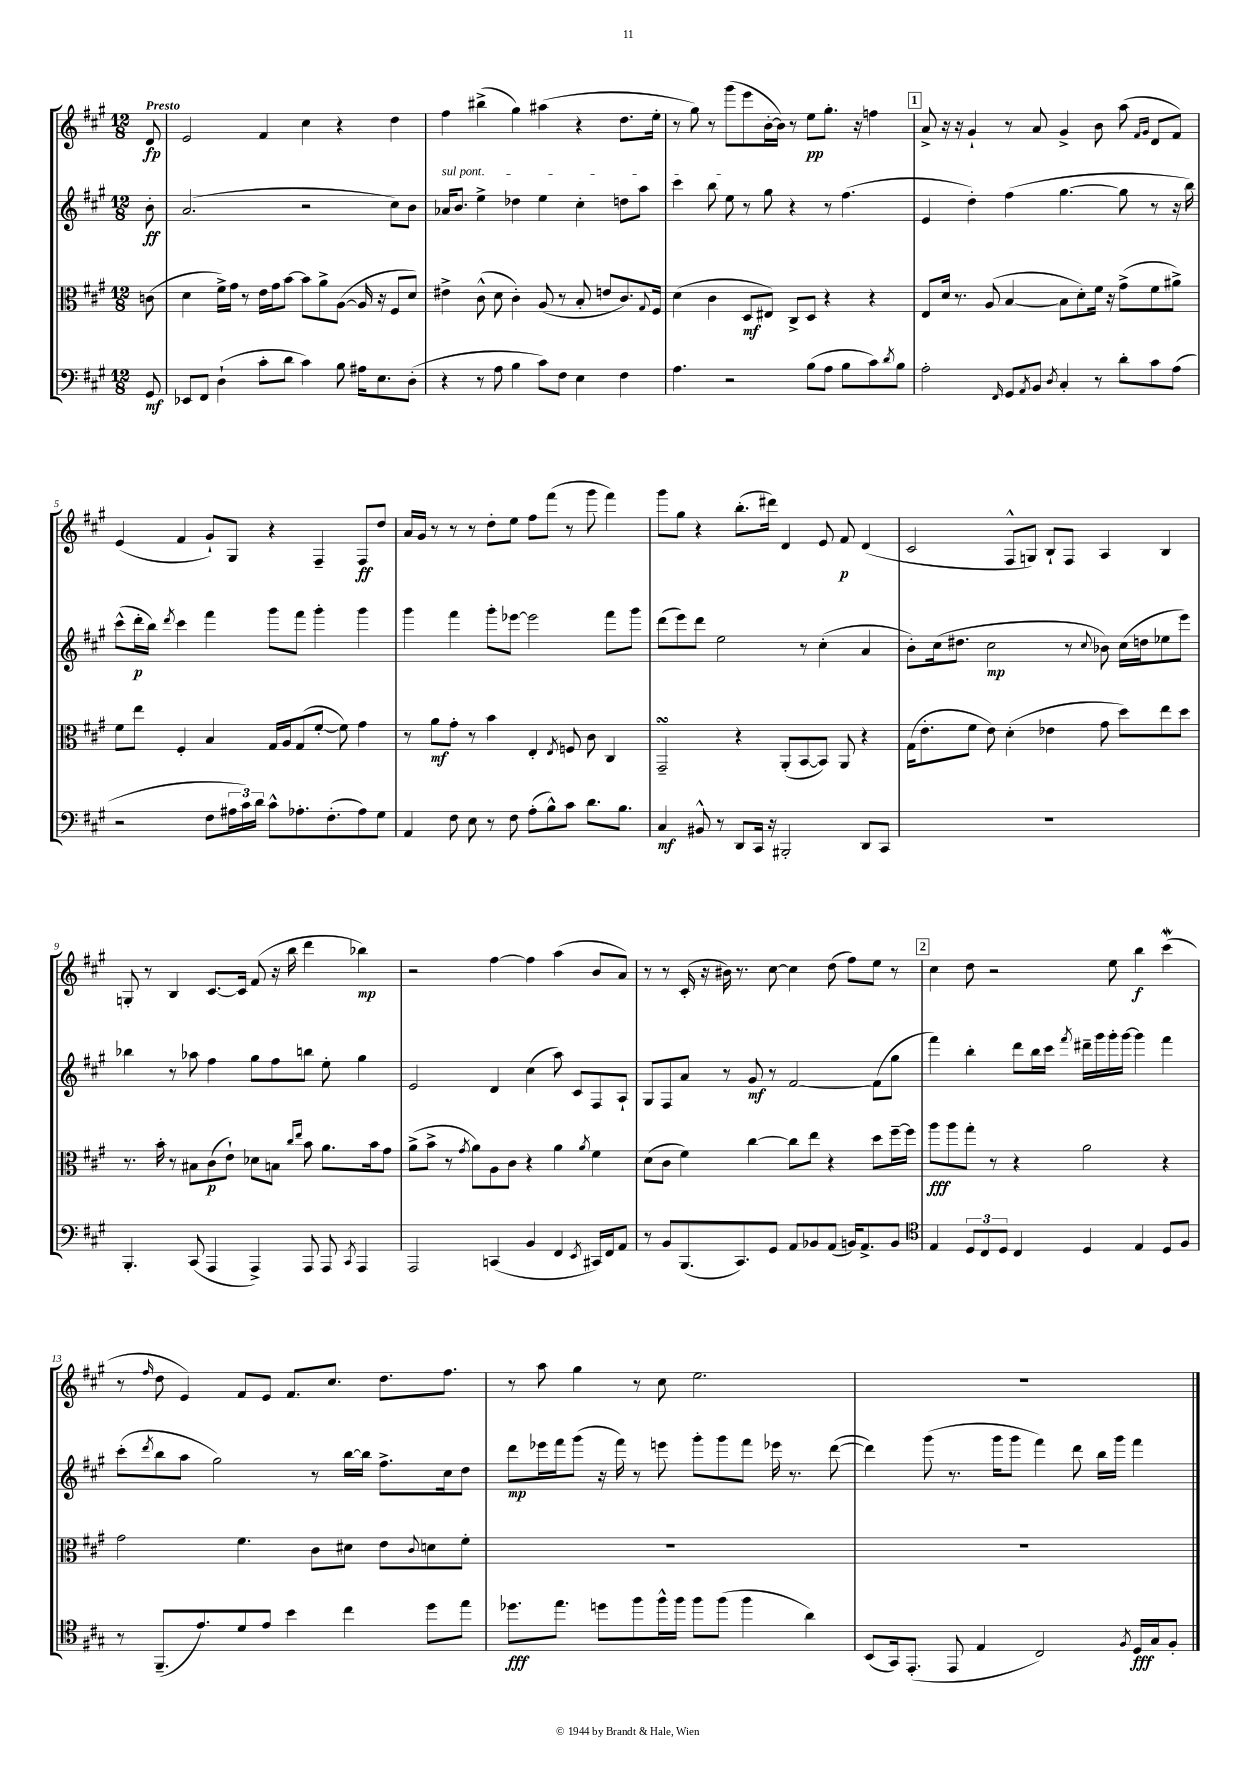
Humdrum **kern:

**kern	**kern	**kern	**kern
*staff4	*staff3	*staff2	*staff1
*clefF4	*clefC3	*clefG2	*clefG2
*k[f#c#g#]	*k[f#c#g#]	*k[f#c#g#]	*k[f#c#g#]
*M12/8	*M12/8	*M12/8	*M12/8
8GG#	(8c	8b'	8d
=	=	=	=
8EE-	4d	(2.a	2e
8FF#	.	.	.
(4D`	16f#^)	.	.
.	16g#	.	.
.	8r	.	.
8c#'	16e	.	4f#
.	16g#	.	.
8d	[8b	.	.
4c#)	8b]	2r	4cc#
.	8a^	.	.
8B	([8A	.	4r
16A#	16A]	.	.
8.E	16r	.	.
.	8F#	8cc#)	4dd
(8D'	8d)	8b	.
=	=	=	=
4r	4e#^	16a-	4ff#
.	.	8.b	.
8r	(8c#^^	4ee^	(4bb#^
8A	8d	.	.
4B	4c#')	4dd-	4gg#)
8c#)	(8A	4ee	(4aa#
8F#	8r	.	.
4E	8B'	4cc#'	4r
.	8e	.	.
4F#	8.c#)	8dd	8.dd
.	.	8aa	.
.	8qqG#	.	.
.	16F#	.	16ee'
=	=	=	=
4.A	(4d	4ccc#	8r
.	.	.	8gg#)
.	4c#	8bb	8r
2r	.	8ee	(8ggg#
.	8D	8r	8eee
.	8E#)	8gg#	[16b'
.	.	.	16b])
.	8C#^	4r	8r
(8B	8D	.	8ee
8A	4r	8r	8.gg#'
8B	.	(4.ff#	.
.	.	.	16r
8c#)	4r	.	4ff
8qd	.	.	.
8B	.	.	.
=	=	=	=
2A'	8E	4e	8a^
.	16d	.	16r
.	8.r	.	16r
.	.	4dd')	4g#`
.	(8A	.	.
16qqFF#	.	.	.
8GG#	[4B	(4ff#	8r
8qAA	.	.	.
8BB	.	.	8a
8qD	.	.	.
4C#'	8B]	[4.gg#	4g#^
.	8d')	.	.
8r	16f#	.	8b
.	16r	.	.
8d'	(8g#^	8gg#]	(8aa
.	.	.	16qqf#
.	.	.	16qqg#
8c#	8f#	8r	8d
(8A	8a#^)	16r	8f#)
.	.	16bb)	.
=	=	=	=
2r	8f#	(8ccc#^^	(4e
.	8ee	16ddd'	.
.	.	16bb)	.
.	.	8qddd	.
.	4F#'	4ccc#	4f#
8F#	4B	4fff#	8g#`)
24A#	.	.	8G#
24c#)	.	.	.
24d	.	.	.
8c#^^	16G#	8ggg#	4r
.	16A	.	.
8.A-'	(8G#	8fff#	.
.	[8f#'	4ggg#'	4F#~
(8.F#'	.	.	.
.	8f#])	.	.
8A-)	4g#	4ggg#	8F#
8G#	.	.	8dd
=	=	=	=
4AA	8r	4ggg#	16a
.	.	.	16g#
.	8a	.	8r
8F#	8g#'	4fff#	8r
8E	8r	.	8r
8r	4b	8ggg#'	8dd'
8F#	.	[8eee-	8ee
(8A'	4E'	2eee-]	8ff#
8B^^)	.	.	(8fff#
.	8qE	.	.
8c#	8F	.	8r
8.d	8c#	.	8ggg#
.	4C#	8fff#	4fff#)
8.B	.	.	.
.	.	8ggg#	.
=	=	=	=
4C#	2GG#~	(8ddd	8ggg#
.	.	8eee)	8gg#
8BB#^^	.	8ddd	4r
8r	.	2ee	.
8DD	4r	.	(8.bb'
16CC#	.	.	.
16r	.	.	16ddd#)
2BBB#'	(8AA'	.	4d
.	[8BB	8r	.
.	8BB])	(4cc#'	8e
.	8AA	.	8f#
8DD	4r	4a	(4d
8CC#	.	.	.
=	=	=	=
1.r	(16G#	8b')	2c#
.	8.e'	.	.
.	.	(16cc#	.
.	.	8.dd#	.
.	8f#	.	.
.	8e)	2cc#	.
.	(4d'	.	8F#^^
.	.	.	8G)
.	4e-	.	8B`
.	.	8r	8F#
.	.	8qqcc#	.
.	8g#	8b-)	4A
.	8dd)	(16cc#	.
.	.	16dd	.
.	8ee	8ee-	4B
.	8dd	8eee)	.
=	=	=	=
4.BBB'	8.r	4bb-	8G'
.	.	.	8r
.	16b'	.	.
.	8r	8r	4B
(8CC#	8B#	8aa-	.
4AAA	(8c#	4ff#	[8.c#
.	8e`)	.	.
.	.	.	16c#]
4AAA^)	8d-	8gg#	(8f#
.	8B	8ff#	16r
.	.	.	16bb
.	16qqcc#	.	.
.	16qqee	.	.
8AAA	8b	8bb	4ddd
8AAA	8.a	8ee'	.
8qCC#	.	.	.
4AAA	.	4gg#	4bb-)
.	16b	.	.
.	8g#	.	.
=	=	=	=
2AAA	(8a^	2e	2r
.	8b^	.	.
.	8r	.	.
.	8qg#	.	.
.	8a)	.	.
(4CC	8A	4d	[4ff#
.	8c#	.	.
4BB	4r	(4cc#	4ff#]
4FF#	4a	8aa)	(4aa
.	.	8c#	.
8qEE	8qa	.	.
16CC#)	4f#	8F#	8b
16FF#	.	.	.
8AA	.	8A`	8a)
=	=	=	=
8r	(8d	8G#	8r
8BB	8c#	8F#	8r
(8.BBB	4f#)	8a	(16c#'
.	.	.	16r
.	.	8r	16b#)
8.CC#)	.	.	8.r
.	[4cc#	8g#	.
8GG#	.	8r	[8cc#
8AA	8cc#]	[2f#	4cc#]
8BB-	8ee	.	.
(8AA	4r	.	(8dd
16BB)	.	.	8ff#)
8.AA^	.	.	.
.	8dd	(8f#]	8ee
8BB	[16ff#~	8gg#	8r
.	16ff#]	.	.
=	=	=	=
*clefC4	*	*	*
4E	8aa	4fff#)	4cc#
.	8aa	.	.
12D	8gg#'	4bb'	8dd
12C#	.	.	.
.	8r	.	2r
12D	.	.	.
4C#	4r	8ddd	.
.	.	16bb	.
.	.	16ccc#	.
.	.	8qfff#	.
4D	2a	16ddd#~	.
.	.	16ggg#	.
.	.	16ggg#'	8ee
.	.	[16ggg#	.
4E	.	4ggg#]	4bb
8D	4r	4fff#	(4ccc#
8F#	.	.	.
=	=	=	=
8r	2g#	(8ccc#'	8r
.	.	8qddd	16qqff#
(8.FF#~	.	8bb	8dd
.	.	8aa	4e)
8.e)	.	.	.
.	.	2gg#)	.
8d	4.f#	.	8f#
8e	.	.	8e
4b	.	.	8.f#
.	8c#	8r	.
.	.	.	8.cc#
4cc#	8d#	[16bb	.
.	.	16bb]	.
.	8e	8.ff#^	8.dd
.	8qqc#	.	.
8dd	8d	.	.
.	.	16cc#	8.ff#
8ee	8f#'	8dd	.
=	=	=	=
8.dd-	1.r	8ddd	8r
.	.	16eee-	8aa
8.ee	.	16fff#	.
.	.	(8ggg#	4gg#
8dd	.	16r	.
.	.	16fff#)	.
8ff#	.	8r	8r
16ff#^^	.	8eee	8cc#
16ff#	.	.	.
8ff#	.	8ggg#'	2.ee
(8ff#	.	8ggg#	.
4ff#	.	8fff#	.
.	.	16eee-	.
.	.	8.r	.
4a)	.	.	.
.	.	([8ddd	.
=	=	=	=
(8BB	1.r	4ddd])	1.r
16GG#)	.	.	.
(8.EE'	.	.	.
.	.	(8ggg#	.
8EE	.	8.r	.
4E	.	.	.
.	.	16ggg#	.
.	.	8ggg#	.
2C#)	.	4fff#)	.
.	.	8ddd	.
.	.	16bb	.
.	.	16ggg#	.
8qF#	.	.	.
16D	.	4fff#	.
16G#	.	.	.
8F#'	.	.	.
==	==	==	==
*-	*-	*-	*-
